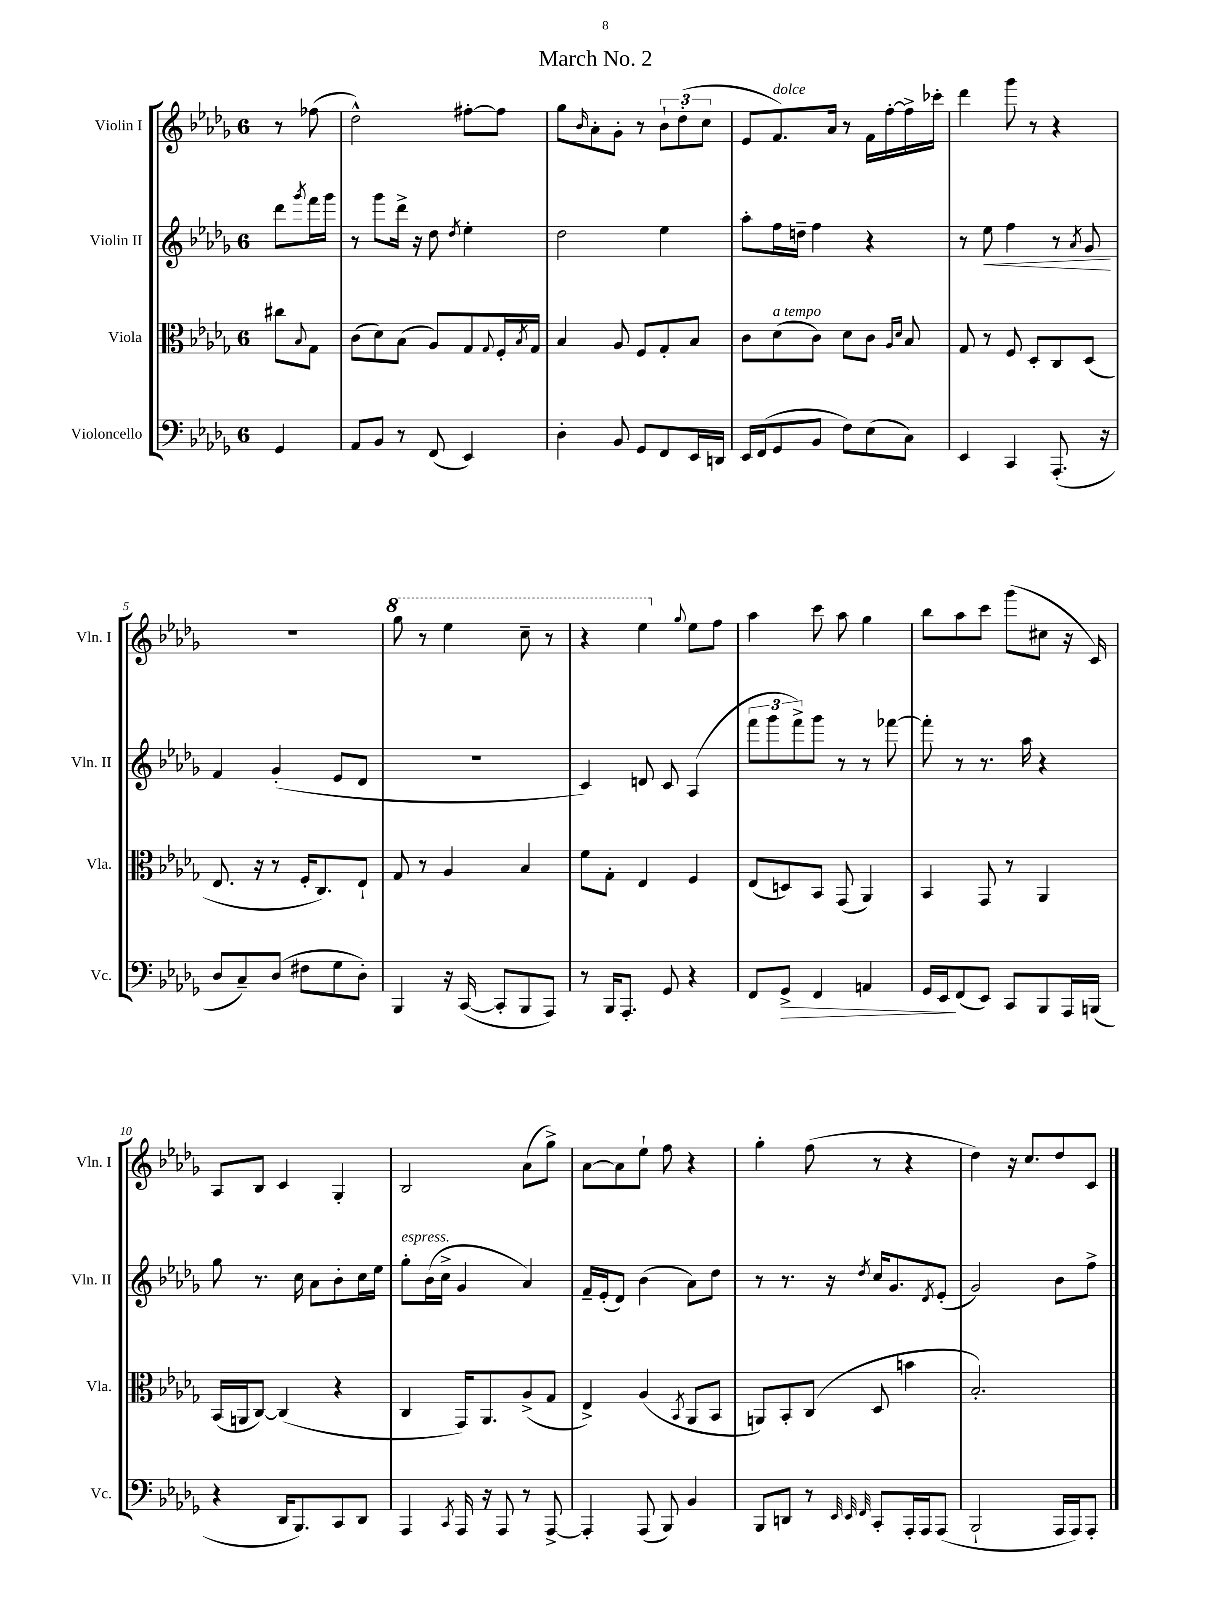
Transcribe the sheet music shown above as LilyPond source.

\header { title = "March No. 2" }
<<
\new StaffGroup <<
\new Staff = "s0" \with { instrumentName = "Violin I" shortInstrumentName = "Vln. I" } {
    \clef treble \key des \major \once \override Staff.TimeSignature.style = #'single-digit \time 6/8 \partial 4
    r8 fes''8( |
    des''2-^) fis''8~-. fis''8 |
    ges''8 \grace { bes'16 } aes'8-. ges'8-. r8 \tuplet 3/2 { bes'8-! des''8-.( c''8 } |
    ees'8 f'8.^\markup { \italic "dolce" }) aes'16 r8 f'16 f''16~-. f''16-> ces'''16-. |
    des'''4 ges'''8 r8 r4 |
    R2. |
    \ottava #1 ges'''8 r8 ees'''4 c'''8-- r8 |
    r4 ees'''4 \ottava #0 \appoggiatura { ges''8 } ees''8 f''8 |
    aes''4 c'''8 aes''8 ges''4 |
    bes''8 aes''8 c'''8 ges'''8( cis''8 r16 c'16) |
    aes8 bes8 c'4 ges4-. |
    bes2 aes'8( ges''8->) |
    aes'8~ aes'8 ees''8-! f''8 r4 |
    ges''4-. f''8( r8 r4 |
    des''4) r16 c''8. des''8 c'8 \bar "|." |
}
\new Staff = "s1" \with { instrumentName = "Violin II" shortInstrumentName = "Vln. II" } {
    \clef treble \key des \major \once \override Staff.TimeSignature.style = #'single-digit \time 6/8 \partial 4
    des'''8 \acciaccatura { ges'''8 } f'''16 ges'''16 |
    r8 ges'''8 des'''16-> r16 des''8 \acciaccatura { des''8 } ees''4-. |
    des''2 ees''4 |
    aes''8-. f''16 d''16-- f''4 r4 |
    r8 ees''8\< f''4 r8 \acciaccatura { aes'8 } ges'8\! |
    f'4 ges'4-.( ees'8 des'8 |
    R2. |
    c'4) d'8 c'8 aes4( |
    \tuplet 3/2 { f'''8 ges'''8 f'''8->) } ges'''8 r8 r8 fes'''8~ |
    fes'''8-. r8 r8. aes''16 r4 |
    ges''8 r8. c''16 aes'8 bes'8-. c''16 ees''16 |
    ges''8-.^\markup { \italic "espress." } bes'16( c''16-> ges'4 aes'4) |
    f'16-- ees'16-.( des'8) bes'4( aes'8) des''8 |
    r8 r8. r16 \acciaccatura { des''8 } c''16 ges'8. \acciaccatura { des'8 } ees'8-.( |
    ges'2) bes'8 f''8-> \bar "|." |
}
\new Staff = "s2" \with { instrumentName = "Viola" shortInstrumentName = "Vla." } {
    \clef alto \key des \major \once \override Staff.TimeSignature.style = #'single-digit \time 6/8 \partial 4
    cis''8 \appoggiatura { bes8 } ges8 |
    c'8( des'8) bes8( aes8) ges8 \appoggiatura { ges8 } f16-. \acciaccatura { bes8 } ges16 |
    bes4 aes8 f8 ges8-. bes8 |
    c'8 des'8^\markup { \italic "a tempo" }( c'8) des'8 c'8 \grace { aes16 des'16 } bes8 |
    ges8 r8 f8 des8-. c8 des8( |
    ees8. r16 r8 f16-. c8.) ees8-! |
    ges8 r8 aes4 bes4 |
    f'8 ges8-. ees4 f4 |
    ees8( d8) bes,8 ges,8( aes,4) |
    bes,4 ges,8 r8 aes,4 |
    bes,16( a,16 c8~) c4( r4 |
    c4 ges,16) aes,8. aes8->( ges8 |
    ees4->) aes4( \acciaccatura { bes,8 } aes,8 bes,8 |
    a,8) bes,8-. c8( des8 b'4 |
    bes2.-.) \bar "|." |
}
\new Staff = "s3" \with { instrumentName = "Violoncello" shortInstrumentName = "Vc." } {
    \clef bass \key des \major \once \override Staff.TimeSignature.style = #'single-digit \time 6/8 \partial 4
    ges,4 |
    aes,8 bes,8 r8 f,8( ees,4) |
    des4-. bes,8 ges,8 f,8 ees,16 d,16 |
    ees,16 f,16( ges,8 bes,8 f8) ees8( c8) |
    ees,4 c,4 aes,,8.-.( r16 |
    des8 c8--) des8( fis8 ges8 des8-.) |
    bes,,4 r16 c,16~( c,8-. bes,,8 aes,,8) |
    r8 bes,,16 aes,,8.-. ges,8 r4 |
    f,8 ges,8->\> f,4 a,4 |
    ges,16 ees,16\! f,8( ees,8) c,8 bes,,8 aes,,16 b,,16( |
    r4 des,16 bes,,8.) c,8 des,8 |
    aes,,4 \acciaccatura { c,8 } aes,,16 r16 aes,,8 r8 aes,,8~-> |
    aes,,4-. aes,,8( bes,,8) bes,4 |
    bes,,8 d,8 r8 \grace { ees,32 ees,32 f,32 } c,8-. aes,,16-. aes,,16 aes,,8( |
    bes,,2-! aes,,16 aes,,16) aes,,8-. \bar "|." |
}
>>
>>
